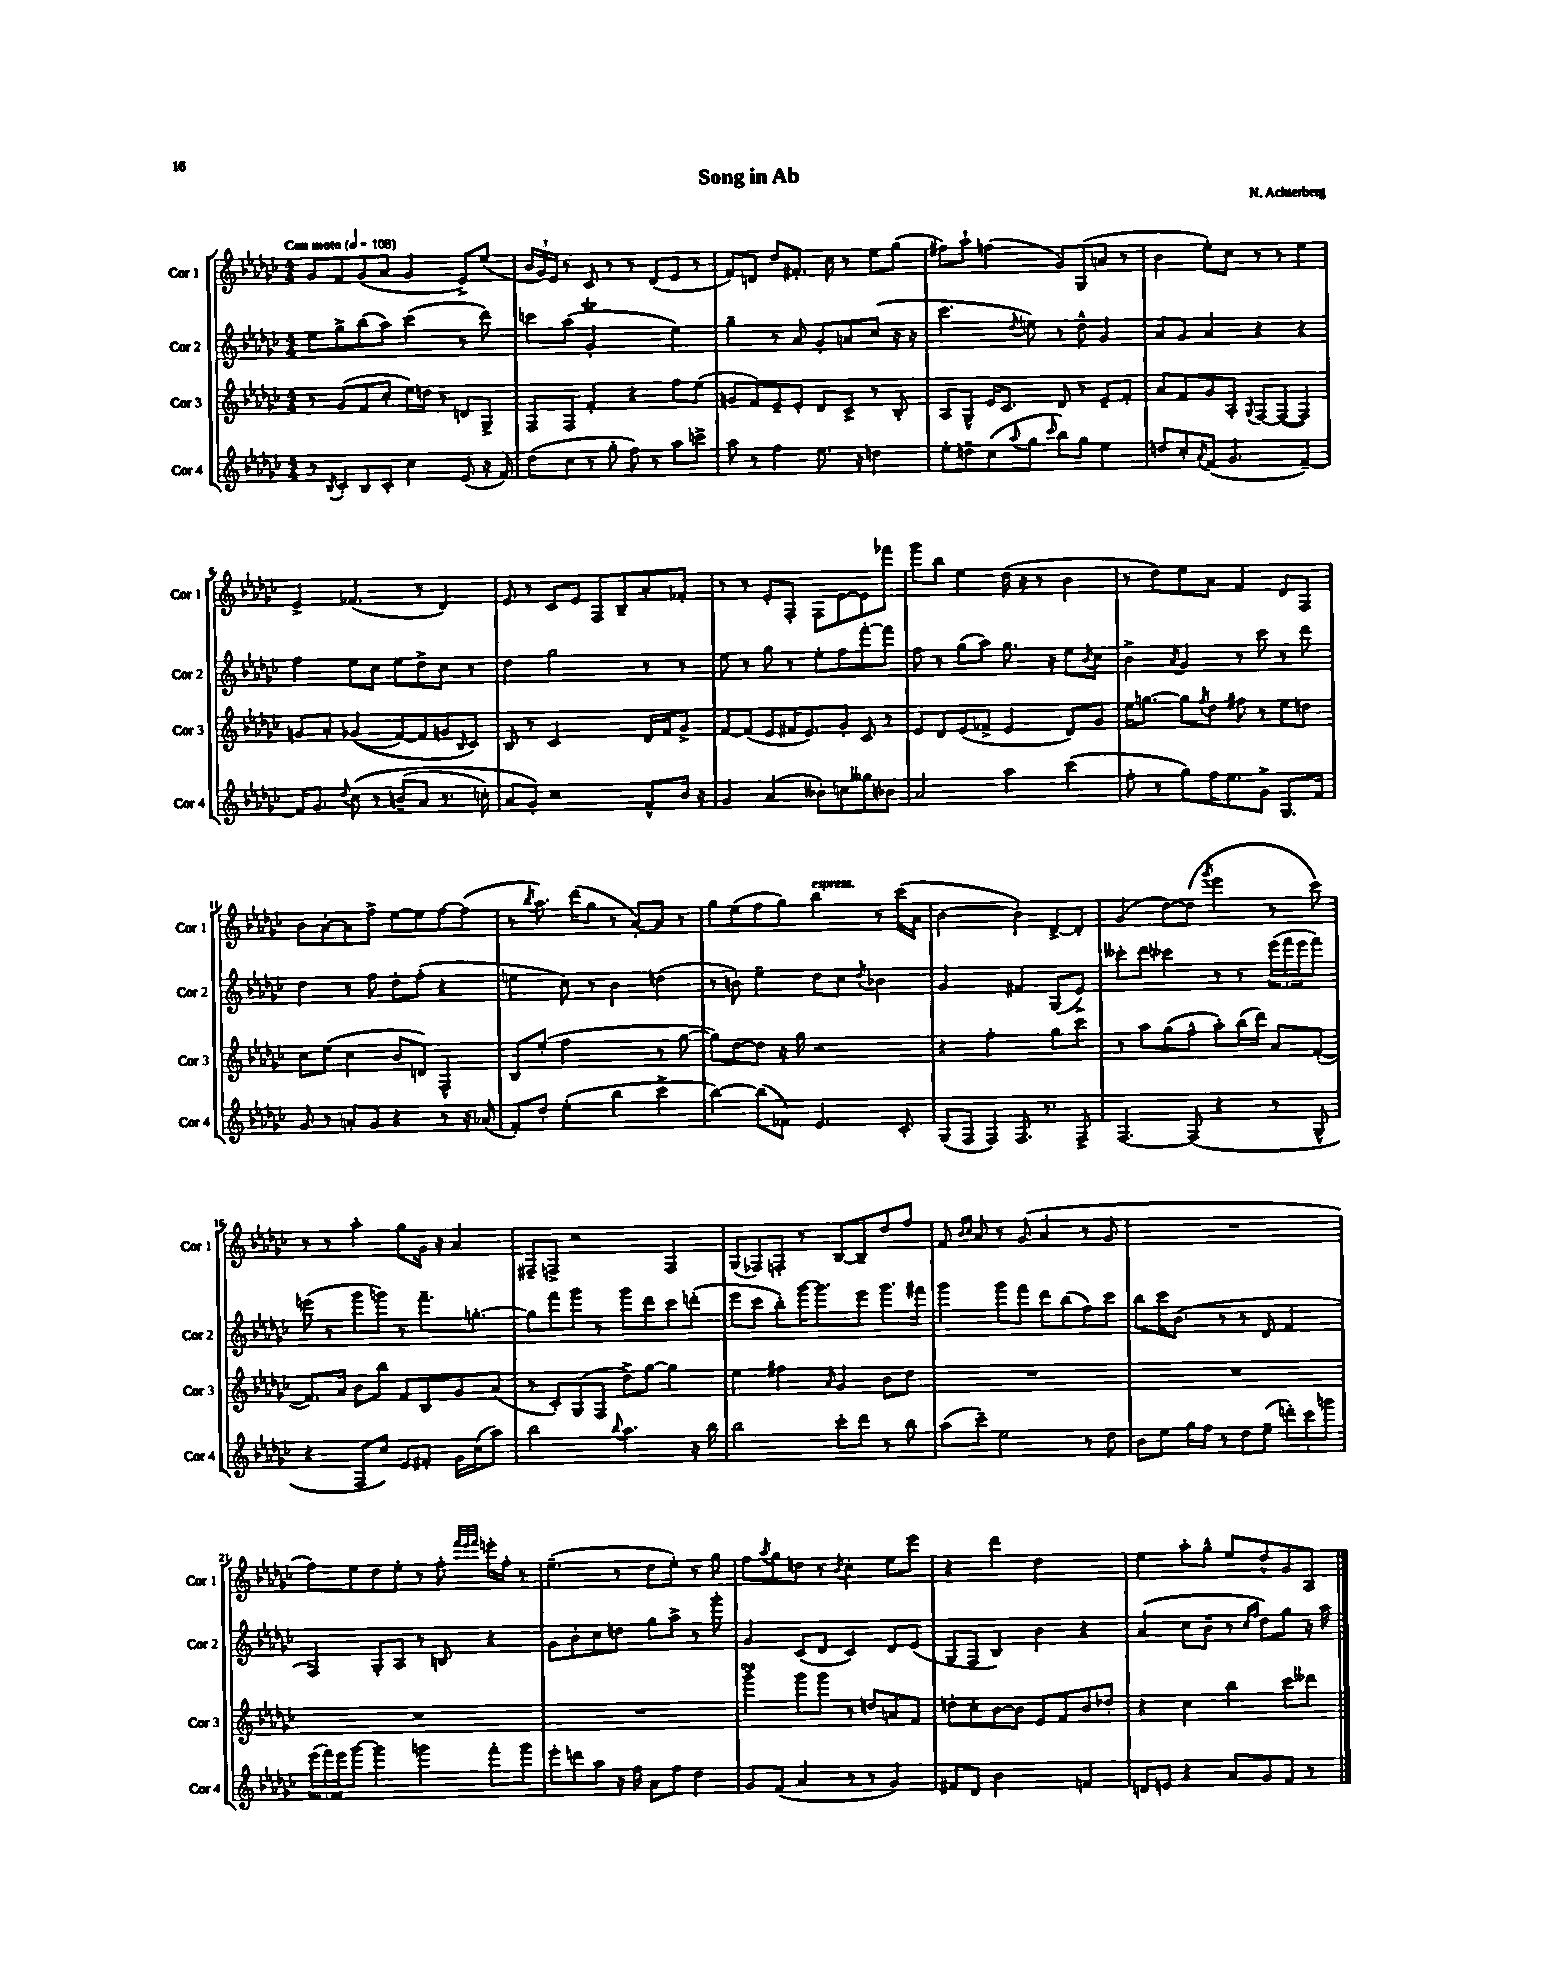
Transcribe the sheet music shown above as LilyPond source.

\header { title = "Song in Ab" composer = "N. Achterberg" }
<<
\new StaffGroup <<
\new Staff = "s0" \with { instrumentName = "Cor 1" shortInstrumentName = "Cor 1" } {
    \clef treble \key ges \major \numericTimeSignature \time 4/4 \tempo "Con moto" 4 = 108
    ges'8 f'8 ges'8( aes'8 ges'4 ees'8->) ees''8( |
    \tuplet 3/2 { bes'16 ges'16) ees'16 } r8 ces'8 r8 r8 des'8( ees'8 r8 |
    f'8) d'8 des''8 fis'8.-. ces''16 r8 ees''8 ges''8( |
    fis''8) aes''8-! f''4( ges'8) ges8( a'8 r8 |
    bes'4 ees''8-.) ces''8 r8 r8 ees''4 |
    ees'4-> fes'4.( r8 des'4) |
    ees'8 r8 ces'8 ees'8 f8 bes8-- aes'8-. fes'8-. |
    r8 r8 ees'8-. f8-. f8 ees'8~ ees'8 fes'''8 |
    ges'''8 bes''8 ees''4 des''16( r16 r8 bes'4 |
    r8 des''8) ees''8 aes'8 f'4 des'8 f8 |
    bes'8 aes'8~-. aes'8 f''8-> ees''8~ ees''8 f''8~ f''8( |
    r8 \acciaccatura { bes''8 } aes''8.) des'''16( ges''8 r8 aes'8~-.) aes'8 r8 |
    ges''8 ees''8( f''8 ges''8) bes''4^\markup { \italic "espress." } r8 ces'''16( aes'16 |
    bes'2~ bes'4-.) des'8~-> des'8-. |
    ges'4( des''8~) des''8( \acciaccatura { ges'''8 } ees'''4 r8 ces'''8) |
    r8 r8 aes''4-. ges''8 ges'16 r16 aes'4 |
    fis8-- f8-> r2 f4 |
    ges8( fes8) f8-. r8 bes8~ bes8-- des''8 f''8 |
    f'8 \grace { bes'16 ces''16 } aes'8 r8 ges'8( aes'4 r8 ges'8 |
    R1 |
    f''8) ees''8 des''8 ees''8-. r8 f''8-. \grace { f'''32 ees'''32 f'''32 } e'''16-. f''16-. r8 |
    ees''4.--( r8 des''8 ees''8-.) r8 ges''8 |
    f''8 \acciaccatura { aes''8 } ges''8 d''8 r8 \acciaccatura { bes'8 } ces''4-. ees''8 ees'''8 |
    r4 des'''4 des''2 |
    ees''4 aes''8-. ges''8-^ ees''8 des''8-^ ges'8 aes8 \bar "|." |
}
\new Staff = "s1" \with { instrumentName = "Cor 2" shortInstrumentName = "Cor 2" } {
    \clef treble \key ges \major \numericTimeSignature \time 4/4
    ees''8 ges''8-> bes''8( aes''8) ces'''4( r8 des'''8) |
    c'''8 aes''8( ges'2-.\trill ees''4) |
    ges''4-- r8 aes'8 ges'8-. a'8 ces''8( r16 r16 |
    ces'''4. \acciaccatura { des''8 } e''8) r8 des''8-^ ges'4 |
    aes'8 ges'8 aes'4 r4 r4 |
    f''4 ees''8 ces''8 ees''8 des''8-> ces''8 r8 |
    des''4 ges''2 r8 r8 |
    ees''8 r8 ges''8 r8 ees''8-. f''8 f'''8~-. f'''8 |
    f''8 r8 ges''8( aes''8) ges''8. r16 ees''8 \acciaccatura { bes'8 } ces''8 |
    bes'4-> \acciaccatura { aes'8 } ges'4 r8 ces'''8 r8 des'''8 |
    des''4 r8 f''8 des''8-. f''8-.( r4 |
    e''4 ces''8) r8 bes'4 d''4( |
    r8 b'8-.) ees''4-- des''8 ces''8 \acciaccatura { des''8 } bes'4 |
    ges'2 fis'4 ges8( ees'8->) |
    ceses'''8-. des'''8 ces'''4 r8 r8 \tuplet 3/2 { ees'''16( f'''16 ees'''16 } f'''8) |
    e'''8( r8 ges'''8 g'''8) r8 f'''8.-- g''8.~-. |
    g''8 f'''8 ges'''8 r8 ges'''8 des'''8 ces'''8 d'''8-.( |
    ees'''8 ces'''8 bes''8-.) ges'''16~ ges'''8. ees'''8 ges'''8. fis'''16 |
    ges'''4 ges'''8 f'''8 des'''8 bes''8( f''8) ces'''8 |
    bes''8 ces'''16 bes'8.( r8 r8 des'8 f'4 |
    f4) ges8-. aes8 r8 b8 r4 |
    ges'8 bes'8-. ces''8 d''8 ges''8 aes''8-> r8 ges'''8-. |
    ges'4 ces'8( des'8 ces'4) des'8 ees'8( |
    ges8 f8 bes4) bes'4 r4 |
    aes'4( ces''8 bes'8-- r8 \grace { ces''16 f''16 } des''8) ges''8 r16 aes''16 \bar "|." |
}
\new Staff = "s2" \with { instrumentName = "Cor 3" shortInstrumentName = "Cor 3" } {
    \clef treble \key ges \major \numericTimeSignature \time 4/4
    r8 ges'8( f'8 ces''8-. ees''16) d''16 r8 d'8 ges8-> |
    f8 f8 f'4-. r4 f''8 ees''8( |
    g'8 f'8) ees'8-- ees'8-. des'8 ces'8-> r8 bes8-. |
    aes8 ges8-^ ees'16 ces'8. des'8 r8 ees'8-- f'8-. |
    aes'8 f'8 ges'8 aes8-. \appoggiatura { ges8 } f8~ f8~( f4) |
    g'8 aes'8-. ges'4(\( f'8~) f'8 g'8 \grace { bes16 } ces'8\) |
    bes8 r8 ces'2 des'16 f'16 ges'8-> |
    f'8~ f'8( ees'8 fis'16 ees'8.) ges'8-. ces'8 r8 |
    ees'8 des'8 ees'8( fes'8-> ees'4 des'8) ges'8 |
    ees''16 g''8.~ g''8 \acciaccatura { f''8 } des''8 fis''8 r8 ees''8 d''8 |
    ces''8 ees''8( ces''4 bes'8 d'8) f4-^ |
    bes8 ees''8-.( f''2 r8 ges''8~ |
    ges''8) des''8~ des''8 r16 ges''16 r2 |
    r4 f''2-. ges''8 ces'''8 |
    r8 aes''8 ges''8( f''8-^ aes''8-.) bes''16( des'''16) aes'8 f'8~-.( |
    f'8.) aes'16 bes'8 bes''8 f'8 bes8 ges'8 aes'8( |
    r8 ces'8-.) ges8( f8 des''8->) ges''8~ ges''4 |
    ees''4 fis''4 \grace { aes'16 } ges'4 bes'8 des''8 |
    R1 |
    R1 |
    R1 |
    R1 |
    ges'''4--\turn ges'''8 ges'''8 r8 d''8 a'8 f'8 |
    d''8-. ces''8-. bes'8~ bes'8 ees'8 f'8 bes'8 des''8-. |
    r4 ces''4 bes''4 ces'''8 deses'''8 \bar "|." |
}
\new Staff = "s3" \with { instrumentName = "Cor 4" shortInstrumentName = "Cor 4" } {
    \clef treble \key ges \major \numericTimeSignature \time 4/4
    r8 \acciaccatura { bes8 } ces'8-. bes8 ces'8-. ces''4 ees'8( r16 f'16) |
    des''8( ces''8 r8 ges''8-. f''8) r8 aes''8 c'''8-> |
    aes''8 r8 f''4 ees''8. r16 d''4 |
    ees''8-. d''8-- ces''8( \appoggiatura { aes''8 } ges''8 \grace { ces'''16 } bes''8) ges''8 ees''4 |
    d''8 ces''8-. \acciaccatura { aes'8 } f'8( ges'4. f'4~--) |
    f'16 ges'8. \appoggiatura { des''8 } ces''8\( r8 b'8--( aes'8 r8. c''16-.) |
    aes'8 ges'8-.\) r2 f'8-^ bes'16 r16 |
    ges'4 aes'4( beses'8-.) c''8 geses''8 bes'8 |
    aes'2 aes''4 ces'''4( |
    f''8-. r8 ges''8) f''16 ees''8. ges'8-> ges8. f'16 |
    ges'8 r8 a'8-. ges'8 r4 r8 r16 aes'16( |
    f'8-.) des''8-. ees''4-.( bes''4 ces'''4-> |
    bes''4~) bes''8( fes'8) ees'4. ces'8-. |
    ges8( f8 f4) f8. r8. f8-> |
    f4.~ f8( r4 r8 ges8-^ |
    r4 f8 ces''8) ees'8 fis'8-. ges'16 ces''16( aes''8) |
    bes''2 \appoggiatura { bes''8 } aes''4. r16 bes''16 |
    bes''2 ces'''8-. des'''8 r8 bes''8 |
    aes''8( ces'''8--) ees''2 r8 des''8 |
    bes'8 ees''8 ges''16 f''16 r8 des''8 ees''8--( \tuplet 3/2 { d'''8-.) ces'''8 g'''8 } |
    \tuplet 3/2 { ees'''16( f'''16) ees'''16 } ges'''8~ ges'''4 g'''4 f'''8-. g'''8 |
    ees'''8-. d'''8 aes''8 r16 f''16 aes'8 f''8 des''4 |
    ges'8 f'8( aes'4 r8 r8 ges'4) |
    fis'8 des'8 bes'2 f'4 |
    d'8 e'8 r4 aes'8 ges'8 f'8 r8 \bar "|." |
}
>>
>>
